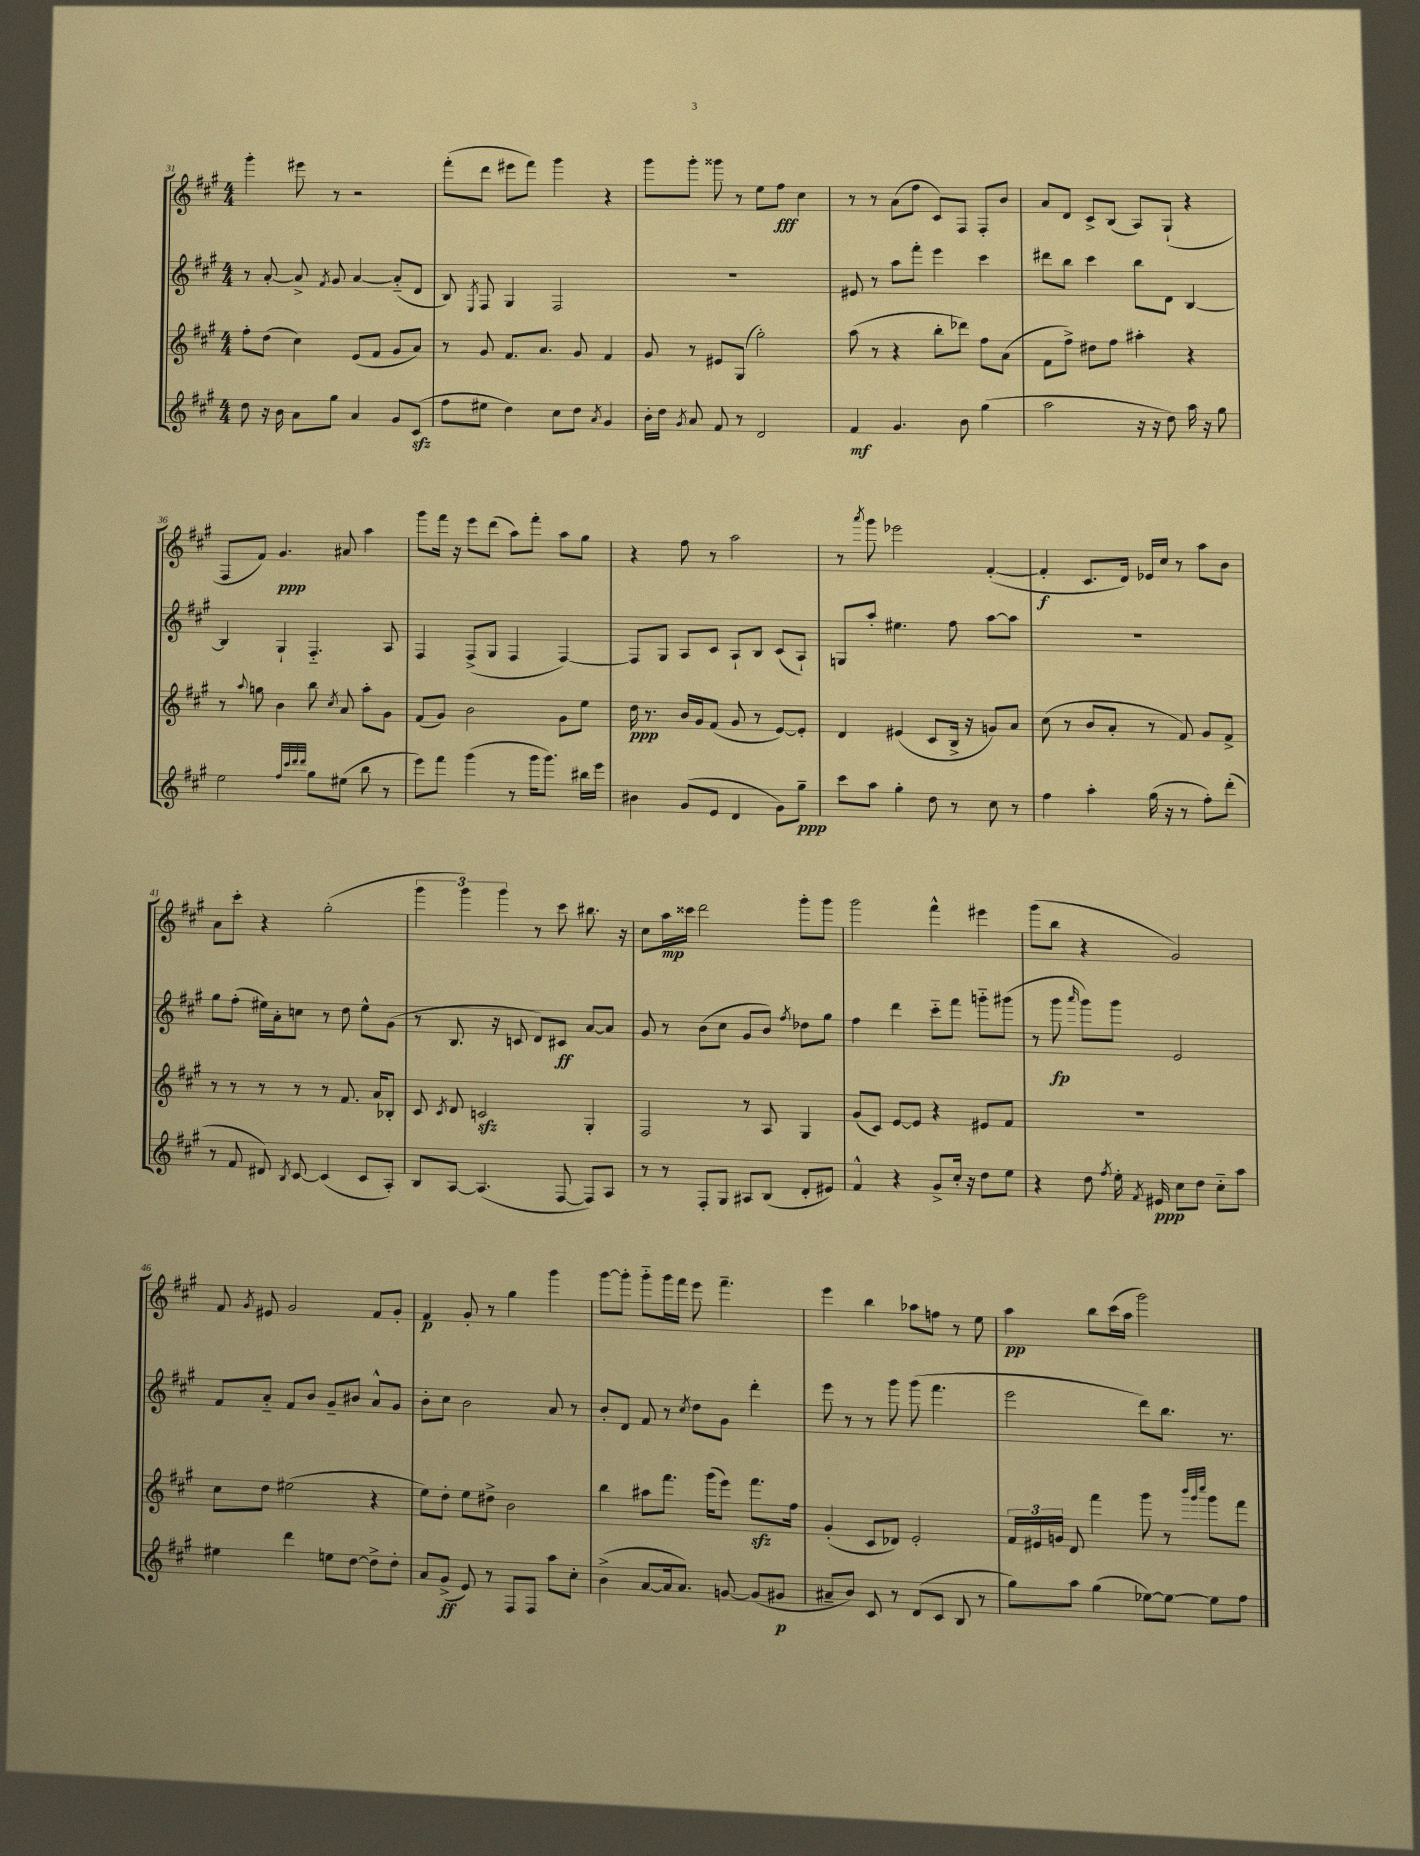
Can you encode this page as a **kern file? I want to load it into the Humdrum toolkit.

**kern	**kern	**kern	**kern
*staff4	*staff3	*staff2	*staff1
*clefG2	*clefG2	*clefG2	*clefG2
*k[f#c#g#]	*k[f#c#g#]	*k[f#c#g#]	*k[f#c#g#]
*M4/4	*M4/4	*M4/4	*M4/4
8dd\	8ff#'\L	8r	4ggg#'\
16r	(8dd\J	[8a'/	.
16b\	.	.	.
8a\L	4cc#\)	8a^/]	8eee#\
.	.	8qf#/	.
8gg#\J	.	8g#/	8r
4a/	(8e/L	[4a/	2r
.	8f#/J	.	.
8g#/L	8g#/L	(8a'~/]L	.
(8c#/J	8a/J)	8d/J	.
=	=	=	=
8ff#\L	8r	8B/)	(8fff#'\L
.	.	8qE/	.
8ee#\J	8g#/	8F#/	8ddd\J
4dd\)	8.f#/L	4G#/	8eee#\L
.	.	.	8fff#\J)
.	8.a/J	.	.
8cc#\L	.	2F#/	4ggg#\
8dd\J	8g#/	.	.
8qa/	.	.	.
4g#/	4f#/	.	4r
=	=	=	=
16b'\LL	8g#/	1r	8ggg#\L
16dd\JJ	.	.	.
8qg#/	.	.	.
8a/	8r	.	8ggg#'\J
8f#/	8e#/L	.	8ggg##\
8r	(8G#/J	.	8r
2d/	2gg#'\)	.	8ee\L
.	.	.	8ff#\J
.	.	.	4cc#\
=	=	=	=
4f#/	(8aa\	8e#/	8r
.	8r	8r	8r
4.g#/	4r	8aa\L	(8a\L
.	.	8fff#'\J	8ff#\J
.	8bb'\L	4eee\	8c#/L)
8b\	8ddd-\J)	.	8F#/J
(4gg#\	8ff#\L	4ccc#\	8F#'/L
.	(8a\J	.	8b/J
=	=	=	=
2aa\	8f#\L	8ddd#\L	8a/L
.	8ff#^\J)	8bb\J	8d/J
.	8dd#\L	4ccc#\	8c#^/L
.	8ff#\J	.	(8B/J
16r	4aa#'\	8bb\L	8A/L)
16r	.	.	.
8dd\)	.	8d\J	(8G#`/J
16aa\	4r	[4B/	4r
16r	.	.	.
8gg#\	.	.	.
=	=	=	=
2ee\	8r	4B/]	8F#/L
.	8qqaa/	.	.
.	8gg\	.	8f#/J)
.	4b\	4G#`/	4.g#/
32qqff#/LLL	.	.	.
32qqccc#/	.	.	.
32qqddd/	.	.	.
32qqddd/JJJ	.	.	.
8gg#\L	8bb\	4.F#'~/	.
.	8qcc#/	.	.
(8ee#\J	8a/	.	8a#/
8bb\	8aa'\L	.	4aa\
8r	8g#\J	8A/	.
=	=	=	=
8eee\L)	(8f#/L	4F#/	8ggg#\L
8fff#\J	8g#/J)	.	16fff#\Jk
.	.	.	16r
(4ggg#\	2b\	(8F#^/L	8eee\L
.	.	8G#/J	(8ddd\J
8r	.	4F#/	8aa\L)
16ggg#\LK	.	.	8fff#'\J
8.ggg#\J)	.	.	.
.	8g#\L	[4F#/)	8aa\L
16bb#\LL	8ee\J	.	8gg#\J
16eee\JJ	.	.	.
=	=	=	=
4b#\	16dd\	8F#/]L	4r
.	8.r	.	.
.	.	8G#/J	.
(8g#/L	16b/LL	8A/L	8ff#\
.	16g#/J	.	.
8e/J	(8f#/J	8c#/J	8r
4d/	8g#/	8A`/L	2aa\
.	8r	8B/J	.
8g#\L)	[8e/L)	(8c#/L	.
8gg#~\J	8e'/]J	8A`/J)	.
=	=	=	=
8ccc#\L	4d/	8G/L	8r
.	.	.	8qaaa/
8aa\J	.	8aa'/J	8ggg#\
4gg#'\	(4e#/	4.ee#\	2eee-\
8dd\	8c#/L	.	.
8r	16B^/Jk	8ff#\	.
.	16r	.	.
8cc#\	8g/L)	[8aa\L	([4f#'/
8r	8a/J	8aa\]J	.
=	=	=	=
4ff#\	(8cc#\	1r	4f#'/]
.	8r	.	.
4aa'\	8b/L	.	8.c#/L
.	8a'/J	.	.
.	.	.	16d/Jk)
(16gg#\	8r	.	16e-/LL
16r	.	.	16cc#/JJ
8r	8f#/)	.	8r
8ff#'\L)	8g#/L	.	8aa\L
(8ddd'\J	8f#^/J	.	8b\J
=	=	=	=
8r	8r	8gg#\L	8a\L
8f#/	8r	(8ff#'\J	8ccc#'\J
8d#/)	8r	16ee#\LL)	4r
.	.	16a'\J	.
8qB/	.	.	.
[8c#/	8r	8cc\J	.
(4c#/]	8r	8r	(2gg#'\
.	8.f#/	8dd\	.
8c#/L	.	8ee#^^\L	.
.	16a/LK	.	.
8A'/J)	8B-'/J	(8g#\J	.
=	=	=	=
8B/L	8c#/	8r	6ggg#\
.	8qc#/	.	.
[8A/J	8d/	8.B/	.
.	.	.	6ggg#\)
(4.A/]	2c/	.	.
.	.	16r	.
.	.	.	6ggg#\
.	.	8c/	.
.	.	8d/L)	8r
[8F#/	.	8c#/J	8ccc#\
8F#/]L)	4G#'/	[8a/L	8.bb#\
8A/J	.	8a/]J	.
.	.	.	16r
=	=	=	=
8r	2F#/	8g#/	8cc#\L
8r	.	8r	16aa\L
.	.	.	16ccc##\JJ
8F#'/L	.	(8b\L	2ddd\
8G#/J	.	8cc#\J	.
8A#/L	8r	8g#/L	.
(8B/J	8A/	8b/J)	.
.	.	8qff#/	.
8d'/L	4G#/	8dd-\L	8ggg#'\L
8e#/J)	.	8gg#\J	8ggg#\J
=	=	=	=
4f#^^/	(8g#/L	4ff#\	2ggg#\
.	8c#/J)	.	.
4r	[8e/L	4ddd\	.
.	8e/]J	.	.
8g#^/L	4r	8ccc#'~\L	4fff#^^\
16cc#'/Jk	.	8fff#\J	.
16r	.	.	.
8dd\L	8e#/L	8ggg'~\L	4eee#\
8ee\J	8f#/J	(8ggg#\J	.
=	=	=	=
4r	1r	8r	(8ggg#\L
.	.	8ggg#\	8bb\J
.	.	16qqaaa/	.
8dd\	.	8ggg#\L)	4r
8qff#/	.	.	.
16ee'\	.	8ggg#\J	.
8qf#/	.	.	.
16e#/	.	.	.
8cc#\L	.	2e/	2g#/)
8dd\J	.	.	.
8cc#'~\L	.	.	.
8aa\J	.	.	.
=	=	=	=
4ee#\	8cc#\L	8f#/L	8f#/
.	.	.	8qg#/
.	8dd\J	8a'~/J	8e#/
4ddd\	(2ee#\	8f#/L	2g#/
.	.	8b/J	.
8ee\L	.	8g#~/L	.
[8dd\J	.	8b#/J	.
8dd^\]L	4r	8a^^/L	8f#/L
8dd'\J	.	8g#/J	8g#'/J
=	=	=	=
8a/L	8ee\L)	8b'\L	4f#/
(8g#^/J	8dd'\J	8cc#\J	.
8e/)	8ee\L	2b\	8g#'/
8r	8dd#^\J	.	8r
8F#/L	2b\	.	4gg#\
8F#/J	.	.	.
8aa\L	.	8a/	4ggg#\
8cc#'\J	.	8r	.
=	=	=	=
(4b^\	4bb\	8b'/L	[8ggg#\L
.	.	8d/J	8ggg#'\]J
[8a/L	8aa#\L	8f#/	8ggg#'~\L
16a/]k	8.fff#\J	8r	16ggg#\L
8.a/J)	.	.	16fff#\JJ
.	.	8qcc#/	.
.	.	8dd\L	8eee\
.	(16ggg#\LK	.	.
[8g/	8eee\J)	8g#\J	4.fff#~\
(8g/]L	8.fff#\L	4ddd'\	.
8g#/J	.	.	.
.	16ff#\Jk	.	.
=	=	=	=
8a#~/L	(4g#'/	8eee\	4eee\
8b/J)	.	8r	.
8c#/	8c#/L	8r	4bb\
8r	8d-/J)	8ggg#\	.
(8d/L	2e'/	(8ggg#\	8aa-\L
8c#/J	.	4.fff#\	8ff\J
8B/	.	.	8r
8r	.	.	8ee\
=	=	=	=
8gg#\L)	24f#/LL	2eee\	4aa\
.	24e#/	.	.
.	24g/JJ	.	.
8aa\J	8d/	.	.
(4gg#\	4fff#\	.	8bb\L
.	.	.	(16ccc#\L
.	.	.	16aa\JJ
[8ee-\L)	8ggg#\	8ddd\L)	2ggg#\)
8ee-\_J	8r	8.bb\J	.
.	32qqbbb/LLL	.	.
.	32qqggg#/	.	.
.	32qqcccc#/JJJ	.	.
8ee-\]L	8ggg#\L	.	.
.	.	8.r	.
8ff#\J	8fff#\J	.	.
==	==	==	==
*-	*-	*-	*-
